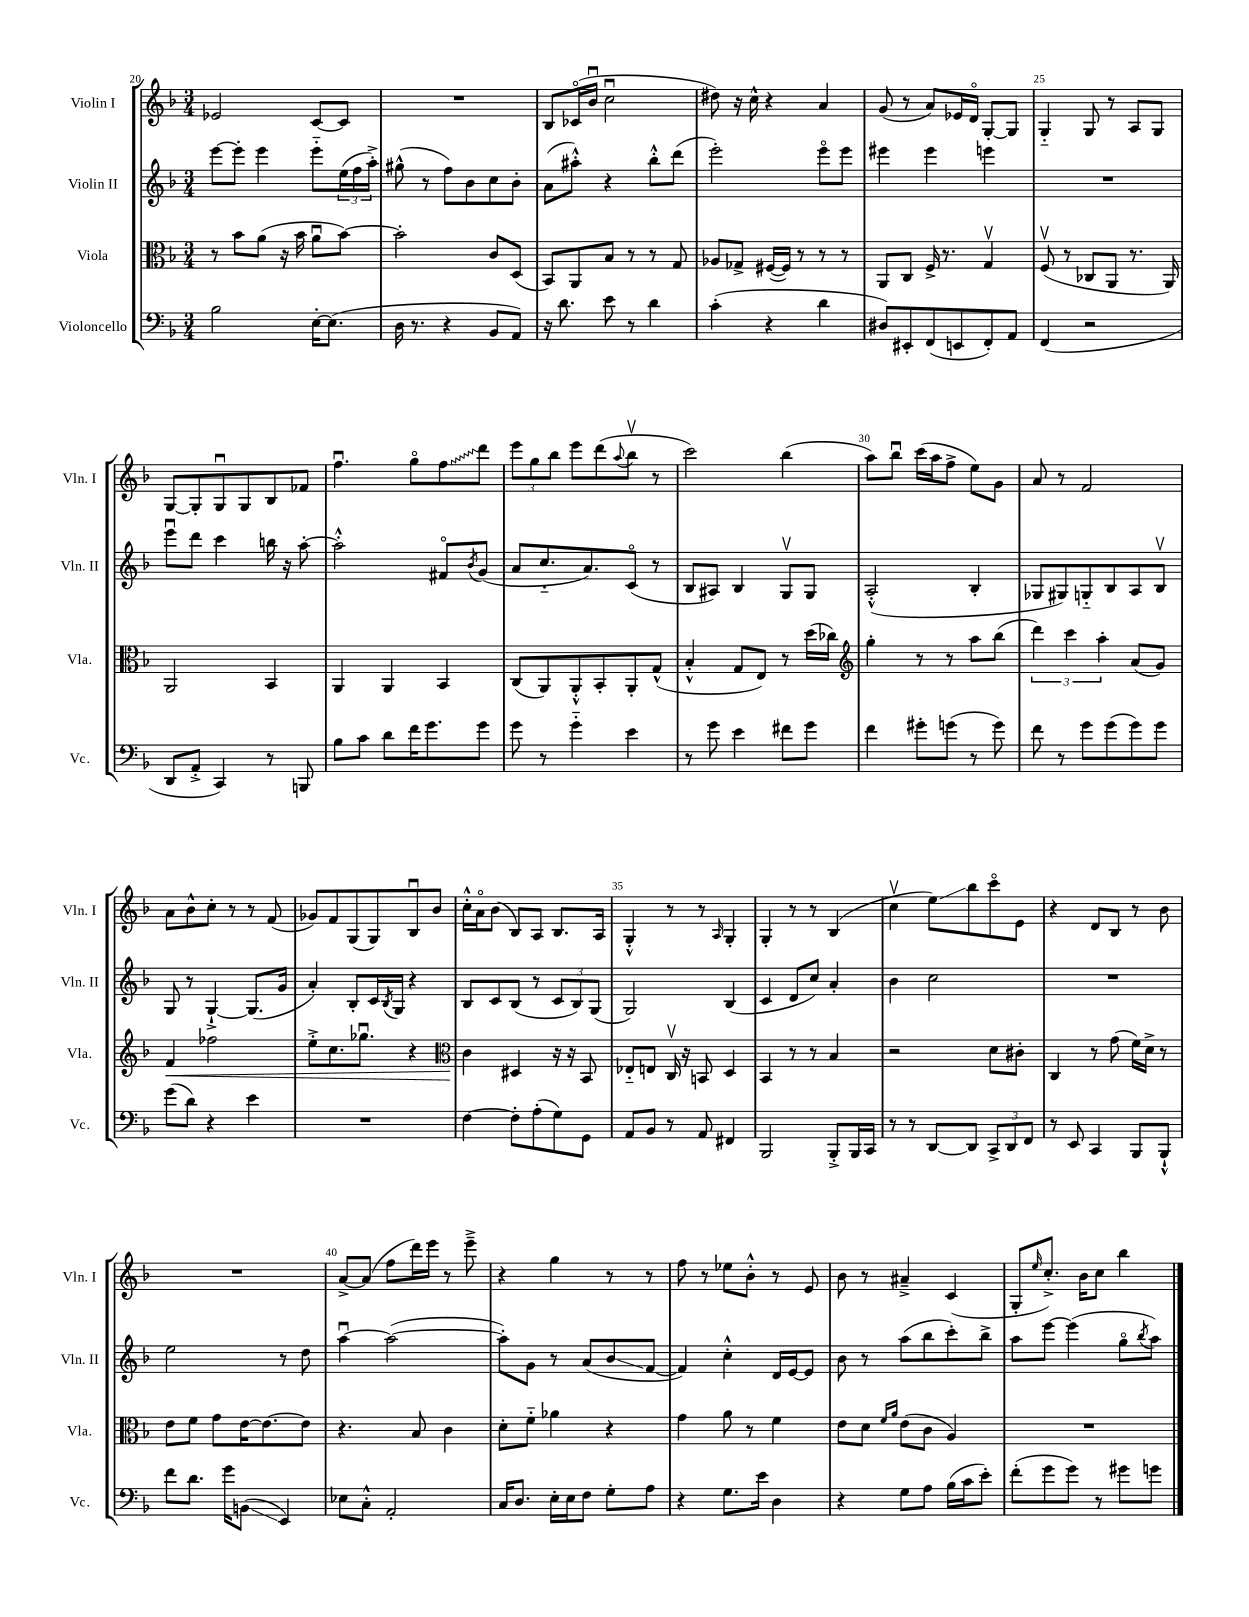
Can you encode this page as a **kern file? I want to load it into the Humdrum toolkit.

**kern	**kern	**kern	**kern
*staff4	*staff3	*staff2	*staff1
*clefF4	*clefC3	*clefG2	*clefG2
*k[b-]	*k[b-]	*k[b-]	*k[b-]
*M3/4	*M3/4	*M3/4	*M3/4
2B-	8r	[8eee	2e-
.	8b-	8eee']	.
.	(8a	4eee	.
.	16r	.	.
.	16b-	.	.
[16E'	8au	8eee'~	[8c
(8.E]	.	.	.
.	[8b-)	(24ee	8c]
.	.	24ff	.
.	.	24aa'^)	.
=	=	=	=
16D	2b-']	(8gg#^^	2.r
8.r	.	.	.
.	.	8r	.
4r	.	8ff)	.
.	.	8b-	.
8BB-	8c	8cc	.
8AA)	(8D	8b-'	.
=	=	=	=
16r	8BB-)	(8a	8B-
8.d	.	.	.
.	8AA	8aa#'^^)	(16c-o
.	.	.	16b-u
8e	8B-	4r	2ccu
8r	8r	.	.
4d	8r	8bb-'^^	.
.	8G	(8ddd	.
=	=	=	=
(4c'	8A-	2eee')	8dd#)
.	8G-^	.	16r
.	.	.	16cc^^
4r	([16F#	.	4r
.	16F#])	.	.
.	8r	.	.
4d	8r	8eeeo	4a
.	8r	8eee	.
=	=	=	=
8D#)	8AA	4eee#	(8g
8EE#'	8C	.	8r
(8FF	16F^	4eee#	8a)
.	8.r	.	.
8EE	.	.	16e-
.	.	.	16do
8FF')	4Gv	4eee	[8G'
8AA	.	.	8G]
=	=	=	=
(4FF	(8Fv	2.r	4G'~
.	8r	.	.
2r	8C-	.	8G
.	8AA	.	8r
.	8.r	.	8A
.	.	.	8G
.	16AA)	.	.
=	=	=	=
8DD	2AA	8eeeu	[8G
8AA'^	.	8ddd	8G']
4CC)	.	4ccc	8Gu
.	.	.	8G
8r	4BB-	16bb	8B-
.	.	16r	.
8BBB	.	[8aa'	8f-
=	=	=	=
8B-	4AA	2aa'^^]	4.ffu
8c	.	.	.
8d	4AA	.	.
16f	.	.	8ggo
8.g	.	.	.
.	4BB-	8f#o	8ff
.	.	8qb-	.
8g	.	(8g	8ddd
=	=	=	=
8g	(8C	8a	12eee
.	.	.	12gg
8r	8AA)	8.cc'~	.
.	.	.	12bb-
4g'~	8AA'^^	.	8eee
.	.	8.a)	.
.	8BB-'	.	(8ddd
.	.	.	8qqaa
4e	8AA'	(8co	8bb-v
.	(8G^^	8r	8r
=	=	=	=
8r	4B-'^^	8B-	2ccc)
8g	.	8A#)	.
4e	8G	4B-	.
.	8E)	.	.
8f#	8r	8Gv	(4bb-
8g	(16dd	8G	.
.	16cc-)	.	.
=	=	=	=
*	*clefG2	*	*
4f	4gg'	(2A'^^	8aa)
.	.	.	8bb-u
8g#'	8r	.	(16ccc
.	.	.	16aa
(8g	8r	.	8ff^
8r	8aa	4B-'	8ee)
8g)	(8bb-	.	8g
=	=	=	=
8f	6ddd)	8G-	8a
8r	.	8G#)	8r
.	6ccc	.	.
8g	.	8G'~	2f
.	6aa'	.	.
(8g	.	8B-	.
8g)	(8a	8A	.
8g	8g)	8B-v	.
=	=	=	=
(8g	4f	8G	8a
8d)	.	8r	8b-^^
4r	2ff-	[4G`^	8cc'
.	.	.	8r
4e	.	(8.G]	8r
.	.	.	(8f
.	.	16g	.
=	=	=	=
2.r	8ee'^	4a')	8g-)
.	8.cc	.	8f
.	.	8B-'	(8G
.	8.gg-u	.	.
.	.	16c	8G)
.	.	8qB-	.
.	.	16G	.
.	4r	4r	8B-u
.	.	.	8b-
=	=	=	=
*	*clefC3	*	*
[4F	4c	8B-	16cc'^^
.	.	.	16ao
.	.	8c	(8b-
8F']	4D#	(8B-	8B-)
(8A'	.	8r	8A
8G)	16r	12c	8.B-
.	16r	.	.
.	.	12B-)	.
8GG	8BB-	.	.
.	.	(12G	.
.	.	.	16A
=	=	=	=
8AA	8E-'~	2G)	4G'^^
8BB-	8E	.	.
8r	16Cv	.	8r
.	16r	.	.
8AA	8BB	.	8r
.	.	.	16qqA
4FF#	4D	(4B-	4G'
=	=	=	=
2BBB-	4BB-	4c	4G'
.	8r	8d	8r
.	8r	8cc)	8r
8BBB-'^	4B-	4a'	(4B-
16BBB-	.	.	.
16CC	.	.	.
=	=	=	=
8r	2r	4b-	4ccv
8r	.	.	.
[8DD	.	2cc	8ee)
8DD]	.	.	8bb-
12CC^	8d	.	8ccco
12DD	.	.	.
.	8c#'	.	8e
12FF	.	.	.
=	=	=	=
8r	4C	2.r	4r
8EE	.	.	.
4CC	8r	.	8d
.	(8g	.	8B-
8BBB-	16f)	.	8r
.	16d^	.	.
8BBB-`^^	8r	.	8b-
=	=	=	=
8f	8e	2ee	2.r
8.d	8f	.	.
.	8g	.	.
16g	.	.	.
(8BB	[16e	.	.
.	8.e_	.	.
4EE)	.	8r	.
.	8e]	8dd	.
=	=	=	=
8E-	4.r	[4aau	[8a^
8C'^^	.	.	(8a]
2AA'	.	(2aa_	8ff
.	8B-	.	16ddd)
.	.	.	16eee
.	4c	.	8r
.	.	.	8eee~^
=	=	=	=
16C	8d'	8aa'])	4r
8.D	.	.	.
.	8f'~	8g	.
16E'	4a-	8r	4gg
16E	.	.	.
8F	.	(8a	.
8G'	4r	8b-	8r
8A	.	[8f	8r
=	=	=	=
4r	4g	4f])	8ff
.	.	.	8r
8.G	8a	4cc'^^	8ee-
.	8r	.	8b-'^^
16e	.	.	.
4D	4f	16d	8r
.	.	[16e	.
.	.	8e]	8e
=	=	=	=
4r	8e	8b-	8b-
.	8d	8r	8r
.	16qqf	.	.
.	16qqa	.	.
8G	(8e	(8aa	4a#~^
8A	8c	8bb-	.
(16B-	4A)	8ccc')	(4c
16c	.	.	.
8e')	.	8bb-^	.
=	=	=	=
(8f'	2.r	8aa	8G'
.	.	.	16qqee
8g	.	[8eee	8.cc'^)
8g)	.	(4eee]	.
.	.	.	16b-
8r	.	.	8cc
8g#	.	8ggo	4bb-
.	.	8qbb-	.
8g	.	8aa)	.
==	==	==	==
*-	*-	*-	*-
